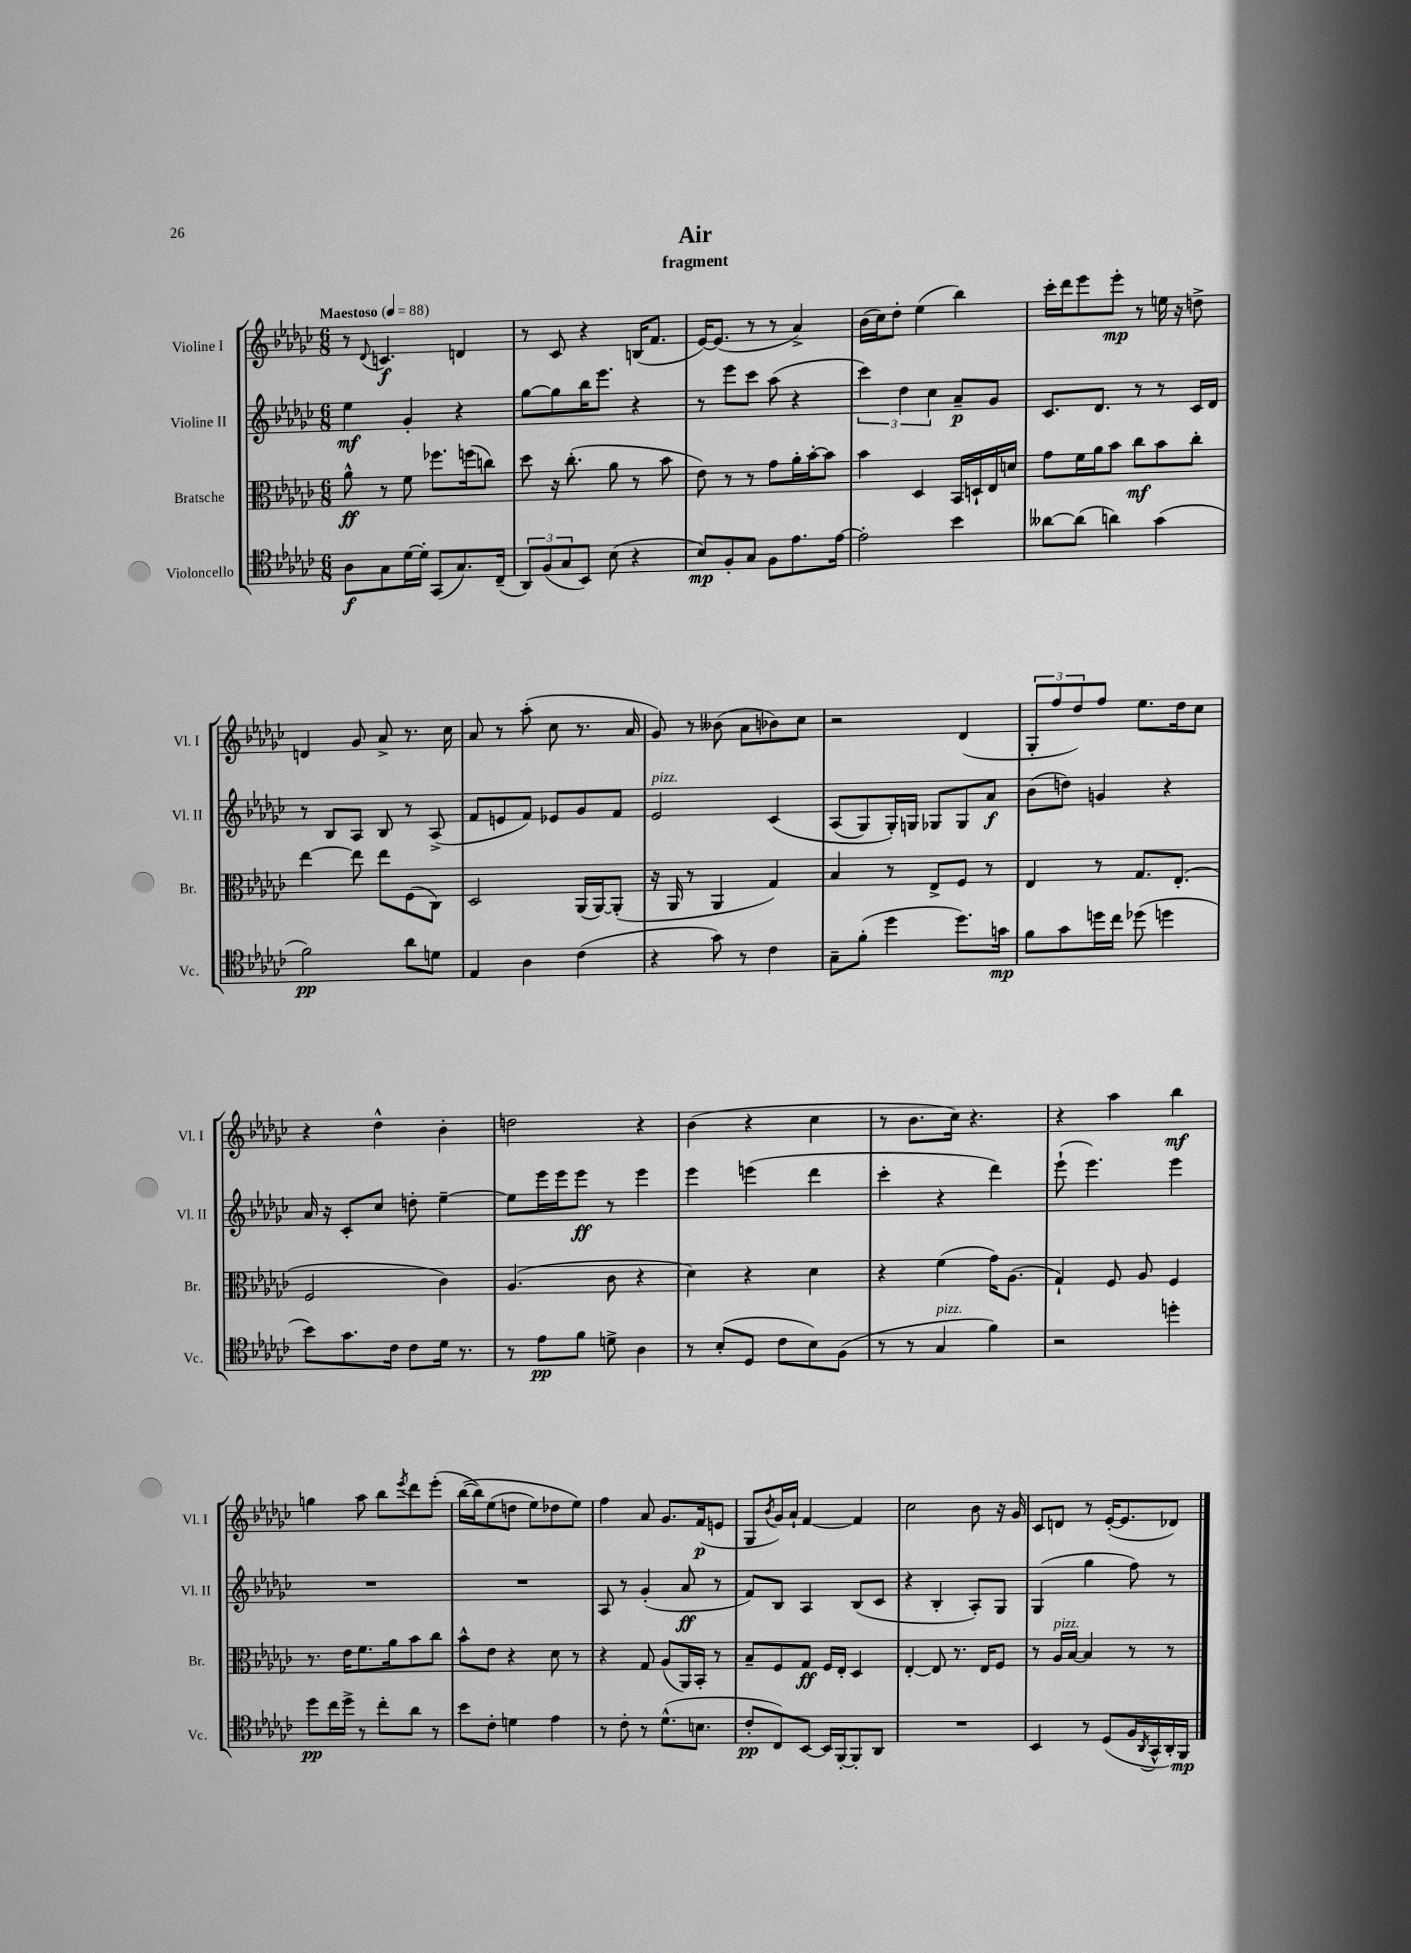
\header { title = "Air" subtitle = "fragment" }
<<
\new StaffGroup <<
\new Staff = "s0" \with { instrumentName = "Violine I" shortInstrumentName = "Vl. I" } {
    \clef treble \key ges \major \numericTimeSignature \time 6/8 \tempo "Maestoso" 4 = 88
    r8 \appoggiatura { des'8 } c'4.\f d'4 |
    r8 ces'8 r4 b16( f'8. |
    ees'16~) ees'8.( r8 r8 aes'4->) |
    bes'16( ces''16) des''8-. ees''4( bes''4) |
    ces'''16-. des'''16 ees'''8 ees'''8-.\mp r8 e''16 r16 d''8-> |
    d'4 ges'8 aes'8-> r8. ces''16 |
    aes'8 r8 aes''8-.( ces''8 r8. aes'16 |
    ges'8) r8 beses'8( aes'8 bes'8) ces''8 |
    r2 des'4( |
    \tuplet 3/2 { ges8-. f''8 des''8) } f''8 ees''8. des''16 ces''8 |
    r4 des''4-^ bes'4-. |
    d''2 r4 |
    bes'4( r4 ces''4 |
    r8 bes'8. ces''16) r4. |
    r4 aes''4 bes''4\mf |
    g''4 aes''8 bes''8 \acciaccatura { ees'''8 } des'''8 ees'''8-.( |
    bes''16~\( bes''16) ees''8( d''8 ees''8) des''8 ees''8\) |
    f''4 aes'8 ges'8. f'16\p( e'8 |
    ges8 \acciaccatura { bes'8 } ges'16) aes'16-! f'4~ f'4 |
    ces''2 bes'8 r16 ges'16 |
    ces'8 d'8 r8 ees'16~-.( ees'8. des'8) \bar "|." |
}
\new Staff = "s1" \with { instrumentName = "Violine II" shortInstrumentName = "Vl. II" } {
    \clef treble \key ges \major \numericTimeSignature \time 6/8
    ees''4\mf ges'4-. r4 |
    ges''8~ ges''8 bes''16 ees'''8. r4 |
    r8 ees'''8 ces'''8 aes''8( r4 |
    \tuplet 3/2 { ces'''4) des''4 ces''4 } aes'8--\p ges'8 |
    ces'8. des'8. r8 r8 ces'16 des'16 |
    r8 bes8 aes8 bes8 r8 aes8->( |
    f'8 e'8 f'8) ees'8 ges'8 f'8 |
    ees'2^\markup { \italic "pizz." } ces'4\( |
    aes8( ges8) ges16-.\) g16 ges8 ges8 aes'8\f |
    bes'8( d''8) g'4 r4 |
    aes'16 r16 ces'8-. ces''8 d''8-. ees''4~-- |
    ees''8 ees'''16 ees'''16 ees'''8\ff r8 ees'''4 |
    ees'''4 e'''4( des'''4 |
    ces'''4-. r4 des'''4) |
    ees'''8-!( ees'''4.) ees'''4 |
    R2. |
    R2. |
    aes8 r8 ges'4-.( aes'8\ff r8 |
    f'8) bes8 aes4 bes8( ces'8 |
    r4 bes4-. aes8-.) ges8 |
    ges4( ges''4 f''8) r8 \bar "|." |
}
\new Staff = "s2" \with { instrumentName = "Bratsche" shortInstrumentName = "Br." } {
    \clef alto \key ges \major \numericTimeSignature \time 6/8
    aes'8-^\ff r8 f'8 fes''8. f''16( c''8) |
    des''8 r16 ces''8.-.( aes'8 r8 bes'8 |
    ees'8) r8 r8 ges'8 aes'16-. bes'16~-. bes'8 |
    bes'4 des4 bes,16 d16-! ees16 d'16 |
    ges'8 f'16 aes'16 bes'8 ces''8\mf bes'8 ces''8-. |
    ees''4~ ees''8 ees''8 f8( ces8) |
    des2 aes,16( aes,16~) aes,8-.( |
    r16 aes,16 r8 aes,4 ges4) |
    bes4 r8 ees8-> f8 r8 |
    ees4 r8 ges8. ees8.-.( |
    f2 ces'4) |
    aes4.( ces'8 r4 |
    des'4) r4 des'4 |
    r4 f'4( ges'16) aes8.( |
    ges4-!) f8 aes8 f4 |
    r8. ees'16 f'8. aes'16 bes'8 ces''8 |
    bes'8-^ ees'8 r4 des'8 r8 |
    r4 ges8 aes8( aes,16) bes,16-. r8 |
    bes8-- f8 ges8\ff f16 ees16-. des4 |
    ees4~-. ees8 r8. ees16 f8 |
    r8 aes16^\markup { \italic "pizz." } bes16~ bes4 r8 r8 \bar "|." |
}
\new Staff = "s3" \with { instrumentName = "Violoncello" shortInstrumentName = "Vc." } {
    \clef tenor \key ges \major \numericTimeSignature \time 6/8
    aes8\f ges8 des'16~ des'16-. ges,8( ges8.) ces16--( |
    \tuplet 3/2 { aes,8) f8( ges8 } bes,8) bes8( r4 |
    bes8\mp) f8-. ges8 f8 ees'8. ees'16~ |
    ees'2-. bes'4 |
    aeses'8~ aeses'8( a'4) ges'4( |
    f'2\pp) aes'8 d'8 |
    ees4 aes4 ces'4( |
    r4 ges'8) r8 ces'4 |
    ges8-- f'8-.( des''4 des''8.) g'16\mp |
    f'8 ges'8 d''16 ces''16 des''8( d''4 |
    bes'8) ges'8. ces'16 ces'8 des'16 r8. |
    r8 ees'8\pp f'8 d'8-> aes4 |
    r8 bes8-.( des8 ces'8 bes8) f8( |
    r8 r8 ges4^\markup { \italic "pizz." } f'4) |
    r2 d''4-. |
    des''8\pp ces''16 des''16-> r8 ces''8-. aes'8 r8 |
    bes'8 ces'8-. d'4 ees'4 |
    r8 ces'8-. r8 des'8.-^( b8. |
    ces'8-.\pp ces8) bes,8~ bes,16 f,16~-. f,8-. aes,8 |
    R2. |
    bes,4 r8 des8( f16 \acciaccatura { aes,8 } ges,16-^ aes,16-.) f,16\mp \bar "|." |
}
>>
>>
\layout { \context { \Score \remove "Bar_number_engraver" } }
